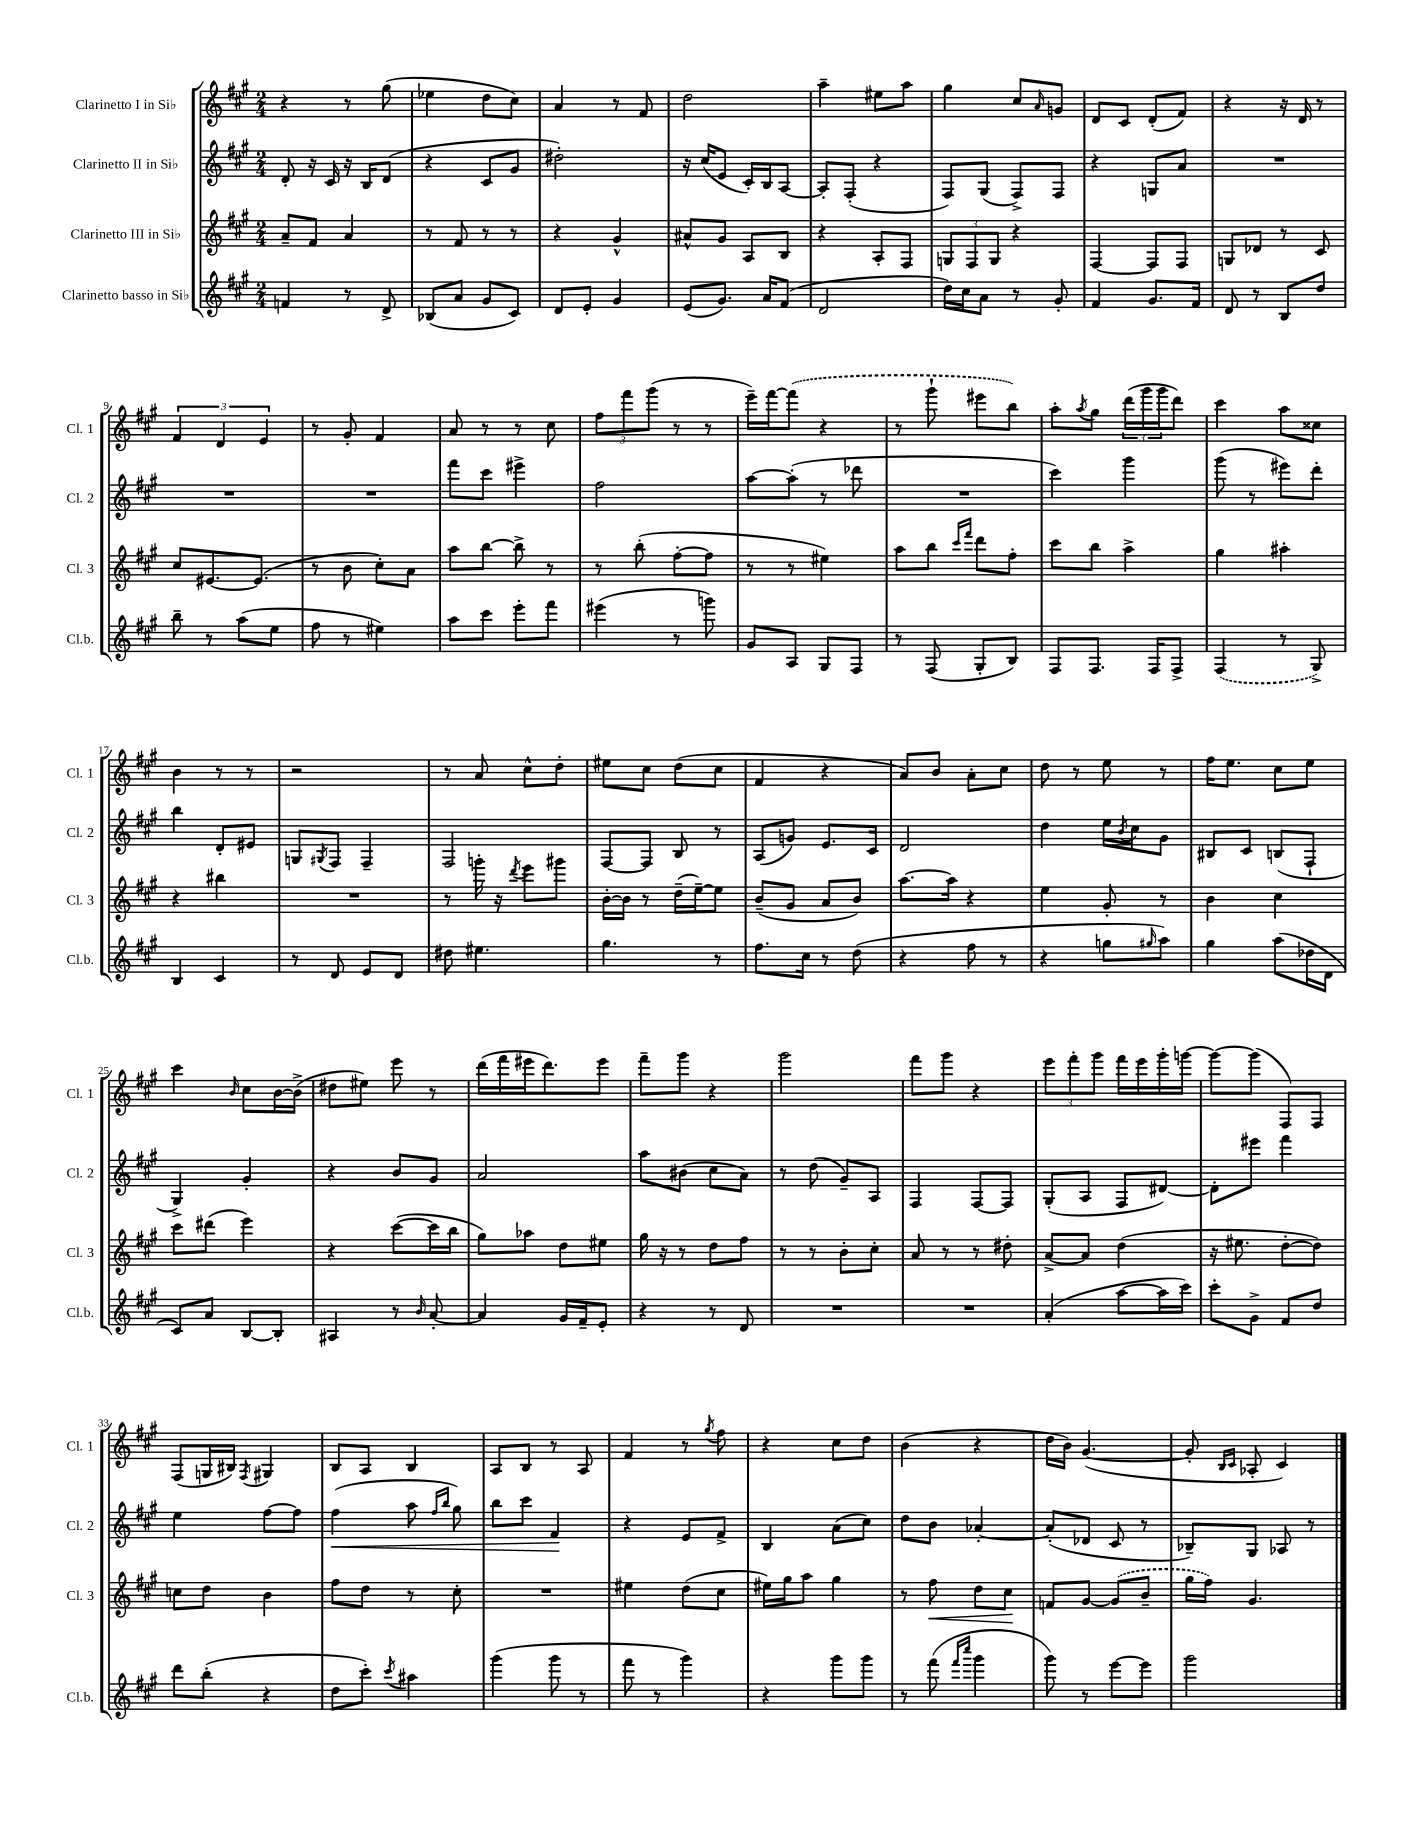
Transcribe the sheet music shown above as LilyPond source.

<<
\new StaffGroup <<
\new Staff = "s0" \with { instrumentName = "Clarinetto I in Sib" shortInstrumentName = "Cl. 1" } {
    \clef treble \key a \major \numericTimeSignature \time 2/4
    r4 r8 gis''8( |
    ees''4 d''8 cis''8) |
    a'4 r8 fis'8 |
    d''2 |
    a''4-- eis''8 a''8 |
    gis''4 cis''8 \grace { a'16 } g'8 |
    d'8 cis'8 d'8-.( fis'8) |
    r4 r16 d'16 r8 |
    \tuplet 3/2 { fis'4 d'4 e'4 } |
    r8 gis'8-. fis'4 |
    a'8 r8 r8 cis''8 |
    \tuplet 3/2 { fis''8 fis'''8 gis'''8( } r8 r8 |
    e'''16--) fis'''16~ \once \slurDashed fis'''8( r4 |
    r8 gis'''8-! eis'''8 b''8) |
    a''8-. \acciaccatura { a''8 } gis''8 \tuplet 3/2 { d'''16( gis'''16 gis'''16 } d'''8) |
    cis'''4 a''8 cisis''8 |
    b'4 r8 r8 |
    r2 |
    r8 a'8 cis''8-^ d''8-. |
    eis''8 cis''8 d''8( cis''8 |
    fis'4 r4 |
    a'8) b'8 a'8-. cis''8 |
    d''8 r8 e''8 r8 |
    fis''16 e''8. cis''8 e''8 |
    cis'''4 \grace { b'16 } cis''8 b'16~ b'16->( |
    dis''8 eis''8) e'''8 r8 |
    d'''16( fis'''16 eis'''16 d'''8.) eis'''8 |
    fis'''8-- gis'''8 r4 |
    gis'''2 |
    fis'''8 gis'''8 r4 |
    \tuplet 3/2 { e'''8 fis'''8-. gis'''8 } fis'''16 e'''16 gis'''16-. g'''16~ |
    g'''8~ g'''8( fis8) fis8 |
    fis8( g16 bis16) \acciaccatura { fis8 } gis4 |
    b8 a8 b4 |
    a8 b8 r8 a8 |
    fis'4 r8 \acciaccatura { gis''8 } fis''8 |
    r4 cis''8 d''8 |
    b'4( r4 |
    d''16 b'16) gis'4.~( |
    gis'8-. \grace { b16 cis'16 } aes8-. cis'4) \bar "|." |
}
\new Staff = "s1" \with { instrumentName = "Clarinetto II in Sib" shortInstrumentName = "Cl. 2" } {
    \clef treble \key a \major \numericTimeSignature \time 2/4
    d'8-. r16 cis'16 r16 b16 d'8( |
    r4 cis'8 gis'8 |
    dis''2-.) |
    r16 cis''16( e'8 cis'16-.) b16 a8~ |
    a8-. fis8-.( r4 |
    fis8) gis8( fis8->) fis8 |
    r4 g8 a'8 |
    R2 |
    R2 |
    R2 |
    fis'''8 cis'''8 eis'''4-> |
    fis''2 |
    a''8~ a''8-.( r8 des'''8 |
    R2 |
    cis'''4) gis'''4 |
    gis'''8( r8 eis'''8) d'''8-. |
    b''4 d'8-. eis'8 |
    g8 \acciaccatura { gis8 } fis8 fis4-- |
    fis2 |
    fis8~ fis8 b8 r8 |
    a8( g'8) e'8. cis'16 |
    d'2 |
    d''4 e''16 \acciaccatura { b'8 } cis''16 gis'8 |
    bis8 cis'8 b8( fis8-! |
    gis4->) gis'4-. |
    r4 b'8 gis'8 |
    a'2 |
    a''8 bis'8( cis''8 a'8) |
    r8 d''8( gis'8--) a8 |
    fis4 fis8~ fis8 |
    gis8-.( a8 fis8 dis'8~) |
    dis'8-. eis'''8 fis'''4 |
    e''4 fis''8~ fis''8 |
    fis''4\<( a''8 \grace { fis''16 b''16 } gis''8) |
    b''8 cis'''8 fis'4\! |
    r4 e'8 fis'8-> |
    b4 a'8( cis''8) |
    d''8 b'8 aes'4~-. |
    aes'8-.( des'8 cis'8 r8 |
    bes8--) gis8 aes8 r8 \bar "|." |
}
\new Staff = "s2" \with { instrumentName = "Clarinetto III in Sib" shortInstrumentName = "Cl. 3" } {
    \clef treble \key a \major \numericTimeSignature \time 2/4
    a'8-- fis'8 a'4 |
    r8 fis'8 r8 r8 |
    r4 gis'4-^ |
    ais'8-^ gis'8 a8 b8 |
    r4 a8-. fis8 |
    \tuplet 3/2 { g8 fis8 g8 } r4 |
    fis4~ fis8 fis8 |
    g8 des'8 r8 cis'8 |
    cis''8 eis'8.~ eis'8.( |
    r8 b'8 cis''8-.) a'8 |
    a''8 b''8~ b''8-> r8 |
    r8 b''8-.( fis''8~-. fis''8 |
    r8 r8 eis''4) |
    a''8 b''8 \grace { cis'''16 fis'''16 } d'''8 fis''8-. |
    cis'''8 b''8 a''4-> |
    gis''4 ais''4-. |
    r4 bis''4 |
    R2 |
    r8 g'''16-. r16 \acciaccatura { d'''8 } e'''8 gis'''8 |
    b'16~-. b'16 r8 d''16--( e''16~--) e''8 |
    b'8--( gis'8 a'8 b'8) |
    a''8.~ a''16 r4 |
    e''4 gis'8-. r8 |
    b'4 cis''4 |
    cis'''8 dis'''8( e'''4) |
    r4 cis'''8~( cis'''16 b''16 |
    gis''8) aes''8 d''8 eis''8 |
    gis''16 r16 r8 d''8 fis''8 |
    r8 r8 b'8-. cis''8-. |
    a'8 r8 r8 dis''8-. |
    a'8~-> a'8 d''4( |
    r16 eis''8. d''8~-. d''8) |
    c''8 d''8 b'4 |
    fis''8 d''8 r8 cis''8-. |
    R2 |
    eis''4 d''8( cis''8 |
    eis''16) gis''16 a''8 gis''4 |
    r8 fis''8\< d''8 cis''8\! |
    f'8 gis'8~ \once \slurDashed gis'8( b'8-- |
    gis''16 fis''16) gis'4. \bar "|." |
}
\new Staff = "s3" \with { instrumentName = "Clarinetto basso in Sib" shortInstrumentName = "Cl.b." } {
    \clef treble \key a \major \numericTimeSignature \time 2/4
    f'4 r8 d'8-> |
    bes8( a'8 gis'8 cis'8) |
    d'8 e'8-. gis'4 |
    e'8( gis'8.) a'16 fis'8( |
    d'2 |
    d''16) cis''16 a'8 r8 gis'8-. |
    fis'4 gis'8. fis'16 |
    d'8 r8 b8 d''8 |
    b''8-- r8 a''8( e''8 |
    fis''8 r8 eis''4) |
    a''8 cis'''8 e'''8-. fis'''8 |
    eis'''4( r8 g'''8) |
    gis'8 a8 gis8 fis8 |
    r8 fis8( gis8-. b8) |
    fis8 fis8. fis16 fis8-> |
    \once \slurDashed fis4( r8 gis8->) |
    b4 cis'4 |
    r8 d'8 e'8 d'8 |
    dis''8 eis''4. |
    gis''4. r8 |
    fis''8. cis''16 r8 d''8( |
    r4 fis''8 r8 |
    r4 g''8 \grace { gis''16 } a''8) |
    gis''4 a''8( des''16 d'16 |
    cis'8) a'8 b8~ b8-. |
    ais4 r8 \grace { b'16 } a'8~-. |
    a'4 gis'16 fis'16-- e'8-. |
    r4 r8 d'8 |
    R2 |
    R2 |
    a'4-.( a''8~ a''16 cis'''16) |
    cis'''8-. gis'8-> fis'8 d''8 |
    d'''8 b''8-.( r4 |
    d''8 cis'''8-.) \acciaccatura { cis'''8 } ais''4 |
    gis'''4( gis'''8 r8 |
    fis'''8 r8 gis'''4) |
    r4 gis'''8 gis'''8 |
    r8 fis'''8( \grace { fis'''16 cis''''16 } gis'''4 |
    gis'''8) r8 e'''8~ e'''8 |
    gis'''2 \bar "|." |
}
>>
>>
